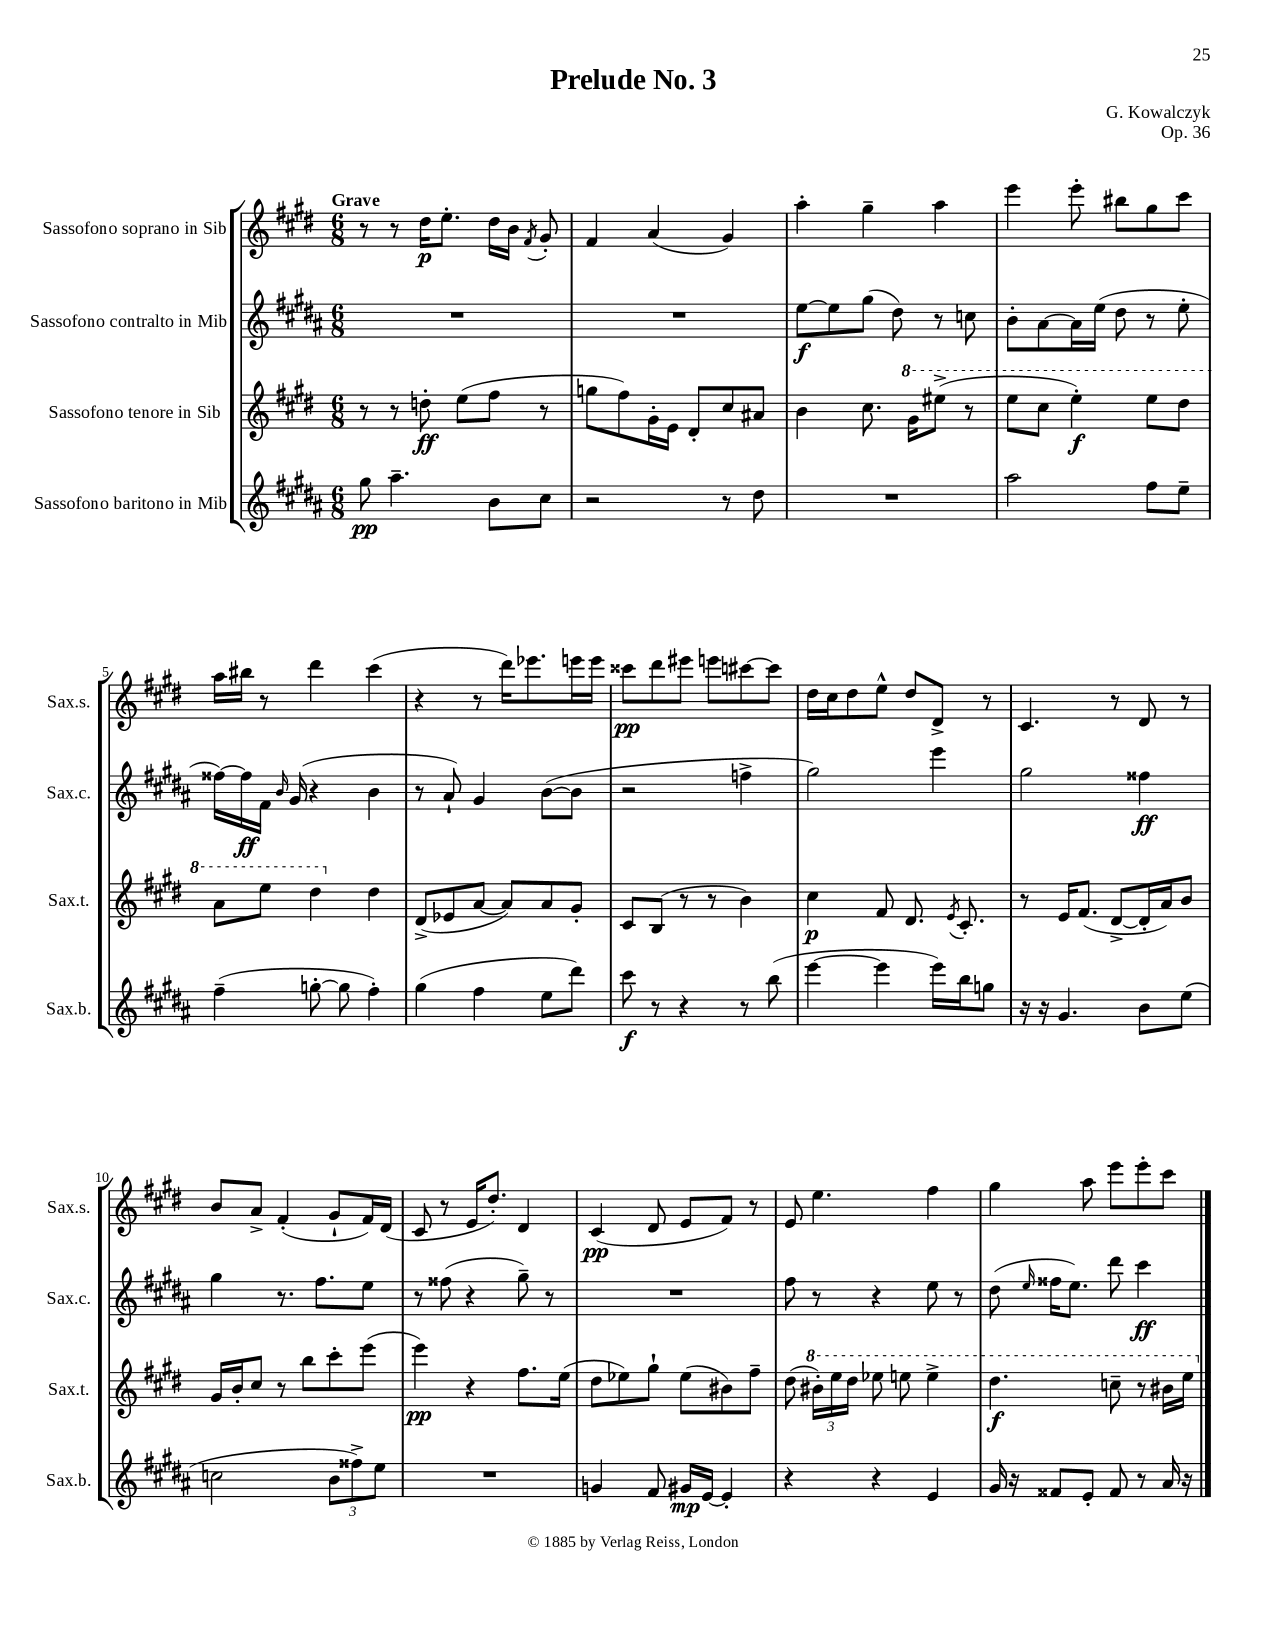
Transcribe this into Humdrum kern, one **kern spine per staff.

**kern	**kern	**kern	**kern
*staff4	*staff3	*staff2	*staff1
*clefG2	*clefG2	*clefG2	*clefG2
*k[f#c#g#d#a#]	*k[f#c#g#d#]	*k[f#c#g#d#a#]	*k[f#c#g#d#]
*M6/8	*M6/8	*M6/8	*M6/8
8gg#\	8r	2.r	8r
4.aa#~\	8r	.	8r
.	8dd'\	.	16dd#\LK
.	.	.	8.ee'\J
.	(8ee\L	.	.
8b\L	8ff#\J	.	16dd#\LL
.	.	.	16b\JJ
.	.	.	8qf#/
8cc#\J	8r	.	8g#'/
=	=	=	=
2r	8gg\L	2.r	4f#/
.	8ff#\)	.	.
.	16g#'\L	.	(4a/
.	16e\JJ	.	.
.	8d#'/L	.	.
8r	8cc#/	.	4g#/)
8dd#\	8a#/J	.	.
=	=	=	=
2.r	4b\	[8ee\L	4aa'\
.	.	8ee\]	.
.	8.cc#\	(8gg#\J	4gg#~\
.	.	8dd#\)	.
.	16gg#\LK	.	.
.	(8eee#^\J	8r	4aa\
.	8r	8cc\	.
=	=	=	=
2aa#\	8eee\L	8b'\L	4eee\
.	8ccc#\J	[8a#\	.
.	4eee'\)	16a#\]L	8eee'\
.	.	(16ee\JJ	.
.	.	8dd#\	8bb#\L
8ff#\L	8eee\L	8r	8gg#\
8ee~\J	8ddd#\J	8ee'\	8ccc#\J
=	=	=	=
(4ff#~\	8aa\L	[16ff##\LL)	16aa\LL
.	.	16ff##\]	16bb#\JJ
.	8eee\J	16f#\JJ	8r
.	.	16qqb/	.
.	.	(16g#/	.
[8gg'\	4ddd#\	4r	4ddd#\
8gg\]	.	.	.
4ff#'\)	4dd#\	4b\	(4ccc#\
=	=	=	=
(4gg#\	(8d#^/L	8r	4r
.	8e-/	8a#`/)	.
4ff#\	[8a/J	4g#/	8r
.	8a/]L)	.	16ddd#\LK)
.	.	.	8.eee-\
8ee\L	8a/	([8b\L	.
8ddd#\J)	8g#'/J	8b\]J	16eee\L
.	.	.	16eee\JJ
=	=	=	=
8ccc#\	8c#/L	2r	8ccc##\L
8r	(8B/J	.	8ddd#\
4r	8r	.	8eee#\J
.	8r	.	8eee\L
8r	4b\)	4ff^\	[8ccc#\
(8bb\	.	.	8ccc#\]J
=	=	=	=
[4eee\	4cc#\	2gg#\)	16dd#\LL
.	.	.	16cc#\J
.	.	.	8dd#\
4eee\]	8f#/	.	8ee^^\J
.	8.d#/	.	8dd#/L
16eee\LL)	.	4eee\	8d#^/J
.	8qe/	.	.
16bb\J	8.c#'/	.	.
8gg\J	.	.	8r
=	=	=	=
16r	8r	2gg#\	4.c#/
16r	.	.	.
4.g#/	16e/LK	.	.
.	(8.f#/J	.	.
.	[8d#^/L	.	8r
8b\L	16d#'/]L	4ff##\	8d#/
.	16a/J)	.	.
(8ee\J	8b/J	.	8r
=	=	=	=
2cc\	16g#/LL	4gg#\	8b/L
.	16b'/J	.	.
.	8cc#/J	.	8a^/J
.	8r	8.r	(4f#'/
.	8bb\L	.	.
.	.	8.ff#\L	.
12b\L	8ccc#'\	.	8g#`/L
12ff##^\)	.	.	.
.	(8eee\J	8ee\J	16f#/L)
12ee\J	.	.	.
.	.	.	(16d#/JJ
=	=	=	=
2.r	4eee\)	8r	8c#/
.	.	(8ff##\	8r
.	4r	4r	16e/LK
.	.	.	8.dd#'/J)
.	8.ff#\L	8gg#~\)	4d#/
.	.	8r	.
.	(16ee\Jk	.	.
=	=	=	=
4g/	8dd#\L	2.r	(4c#/
.	8ee-\)	.	.
8f#/	8gg#`\J	.	8d#/
16g#/LL	(8ee-\L	.	8e/L
[16e/JJ	.	.	.
4e'/]	8b#\)	.	8f#/J)
.	8ff#~\J	.	8r
=	=	=	=
4r	(8dd#\	8ff#\	8e/
.	24bb#'\LL)	8r	4.ee\
.	24eee\	.	.
.	24ddd#\JJ	.	.
4r	8eee-\	4r	.
.	8eee\	.	.
4e/	4eee^\	8ee\	4ff#\
.	.	8r	.
=	=	=	=
16g#/	4.ddd#\	(8dd#\	4gg#\
16r	.	.	.
.	.	16qqee/	.
8f##/L	.	16ff##\LK	.
.	.	8.ee\J)	.
8e'/J	.	.	8aa\
8f##/	8ccc~\	8ddd#\	8eee\L
8r	8r	4ccc#\	8eee'\
16a#/	16bb#\LL	.	8ccc#\J
16r	16eee\JJ	.	.
==	==	==	==
*-	*-	*-	*-
